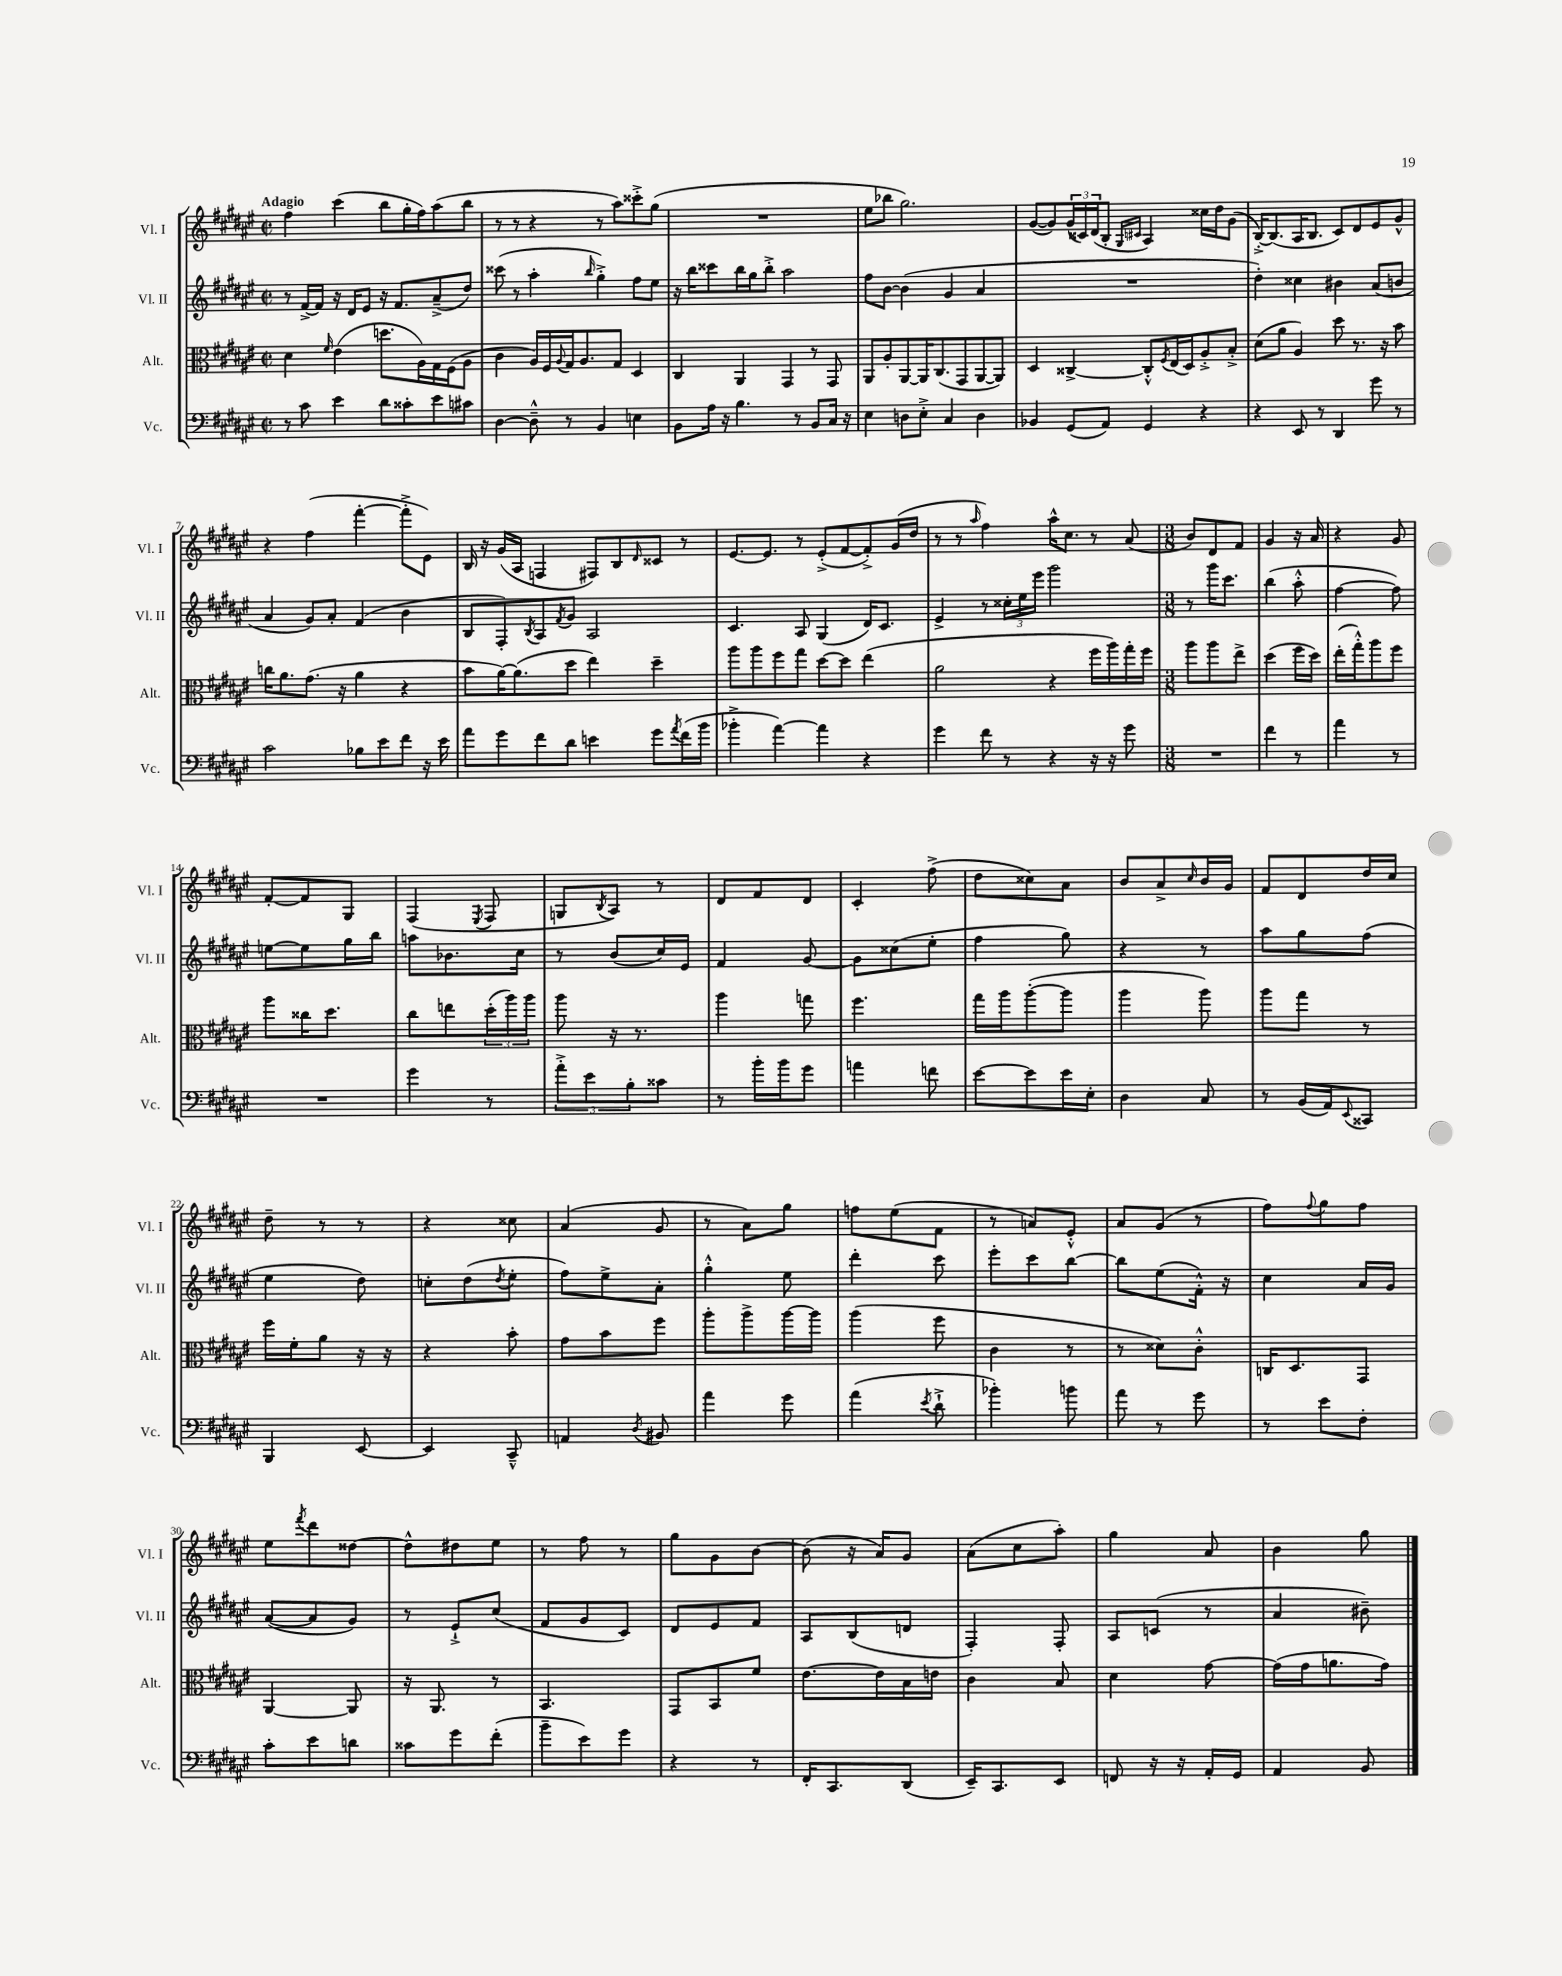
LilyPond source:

<<
\new StaffGroup <<
\new Staff = "s0" \with { instrumentName = "Vl. I" shortInstrumentName = "Vl. I" } {
    \clef treble \key fis \major \defaultTimeSignature \time 2/2 \tempo "Adagio"
    fis''4 cis'''4( b''8 gis''16-. fis''16) ais''8( b''8 |
    r8 r8 r4 r8 ais''8) cisis'''8-.-> gis''8( |
    R1 |
    eis''8 bes''8 gis''2.) |
    gis'8~( gis'8) \tuplet 3/2 { gis'16( cisis'16) dis'16( } b8-. \grace { gis16 cis'16 } ais4) cisis''16 dis''16 gis'8( |
    b16~-.->) b8.( ais16 b8. cis'8) dis'8 eis'8 gis'8-^ |
    r4 fis''4( fis'''4~-. fis'''8-.-> eis'8) |
    b16 r16 gis'16( ais16 f4 fis8) b8 \grace { dis'16 } cisis'8 r8 |
    eis'8.~ eis'8. r8 eis'8-.->( fis'8~ fis'8-.->) gis'16( dis''16 |
    r8 r8 \grace { ais''16 } fis''4) ais''16-^ cis''8. r8 ais'8( |
    \numericTimeSignature \time 3/8 b'8) dis'8 fis'8 |
    gis'4 r16 ais'16 |
    r4 gis'8 |
    fis'8~-. fis'8 gis8 |
    fis4( \acciaccatura { eis8 } fis8 |
    g8 \acciaccatura { b8 } ais8) r8 |
    dis'8 fis'8 dis'8 |
    cis'4-. fis''8->( |
    dis''8 cisis''8) ais'8 |
    b'8 ais'8-> \grace { cis''16 } b'16 gis'16 |
    fis'8 dis'8 dis''16 cis''16 |
    dis''8-- r8 r8 |
    r4 cisis''8 |
    ais'4( gis'8 |
    r8 ais'8) gis''8 |
    f''8 eis''8( fis'8 |
    r8 a'8) eis'8-.-^ |
    ais'8 gis'8( r8 |
    fis''8) \appoggiatura { fis''8 } gis''8 fis''8 |
    eis''8 \acciaccatura { fis'''8 } dis'''8 disis''8~ |
    disis''8-^ dis''8 eis''8 |
    r8 fis''8 r8 |
    gis''8 gis'8 b'8~ |
    b'8( r16 ais'16) gis'8 |
    ais'8( cis''8 ais''8-.) |
    gis''4 ais'8 |
    b'4 gis''8 \bar "|." |
}
\new Staff = "s1" \with { instrumentName = "Vl. II" shortInstrumentName = "Vl. II" } {
    \clef treble \key fis \major \defaultTimeSignature \time 2/2
    r8 fis'16~-> fis'16 r16 dis'16 eis'8 r16 fis'8. ais'8--->( dis''8) |
    cisis'''8( r8 ais''4-. \grace { b''16 } gis''4-.->) fis''8 eis''8 |
    r16 b''16 cisis'''8 b''16 gis''16 b''8-.-> ais''2 |
    fis''8 b'8~ b'4( gis'4 ais'4 |
    R1 |
    dis''4-.) cisis''4 bis'4 ais'8( b'8 |
    ais'4 gis'8) ais'8-. fis'4( b'4 |
    b8 fis8-.) \acciaccatura { b8 } ais8 \acciaccatura { fis'8 } gis'8 ais2 |
    cis'4. ais8 gis4( dis'16) cis'8. |
    eis'4-> r8 \tuplet 3/2 { cisis''16-. eis''16 eis'''16 } gis'''2 |
    \numericTimeSignature \time 3/8 r8 gis'''16 cis'''8. |
    b''4( ais''8-.-^ |
    fis''4~ fis''8) |
    e''8~ e''8 gis''16 b''16 |
    a''8 bes'8. cis''16 |
    r8 b'8( cis''16) eis'16 |
    fis'4 gis'8~ |
    gis'8 cisis''8( eis''8-. |
    fis''4 gis''8) |
    r4 r8 |
    ais''8 gis''8 fis''8( |
    eis''4 dis''8) |
    c''8-. dis''8( \acciaccatura { dis''8 } eis''8-. |
    fis''8) eis''8-> ais'8-. |
    gis''4-.-^ eis''8 |
    dis'''4-. cis'''8 |
    eis'''8-. cis'''8 b''8~ |
    b''8 eis''8( fis'16-.-^) r16 |
    cis''4 ais'16 gis'16 |
    ais'8~( ais'8 gis'8) |
    r8 eis'8-!-> cis''8( |
    fis'8 gis'8 cis'8) |
    dis'8 eis'8 fis'8 |
    ais8 b8( d'8 |
    fis4-.) fis8-. |
    ais8 c'8( r8 |
    ais'4 bis'8--) \bar "|." |
}
\new Staff = "s2" \with { instrumentName = "Alt." shortInstrumentName = "Alt." } {
    \clef alto \key fis \major \defaultTimeSignature \time 2/2
    dis'4 \grace { fis'16 } eis'4( d''8. ais16) gis16 fis16( ais8 |
    cis'4 ais16) fis16 \appoggiatura { ais8 } gis16 ais8. gis8 dis4 |
    cis4 ais,4 gis,4 r8 gis,8 |
    ais,8 ais8-. ais,8~ ais,16 cis8.( gis,8 ais,8~ ais,8) |
    dis4 cisis4~-> cisis8-.-^ \acciaccatura { fis8 } eis16( dis16) ais8-.-> b8-.-> |
    dis'8( ais'8 ais4) dis''8 r8. r16 b'8 |
    c''16 ais'8. gis'8.( r16 ais'4 r4 |
    b'8 ais'16~) ais'8.( dis''8 eis''4) dis''4-- |
    ais''8 ais''8 fis''8 gis''8 dis''8~ dis''8 eis''4( |
    ais'2 r4 fis''16 ais''16) gis''16-. fis''16 |
    \numericTimeSignature \time 3/8 ais''8 ais''8 eis''8-> |
    dis''4( fis''16 dis''16) |
    eis''16-.( gis''16-.-^) ais''8 fis''8 |
    ais''8 cisis''16 dis''8. |
    cis''8 e''8 \tuplet 3/2 { dis''16-.( ais''16) ais''16 } |
    ais''8 r16 r8. |
    ais''4 g''8 |
    fis''4. |
    gis''16 ais''16 ais''8~-.( ais''8 |
    ais''4 ais''8) |
    ais''8 gis''8 r8 |
    fis''16 fis'16-. ais'8 r16 r16 |
    r4 b'8-. |
    gis'8 b'8 fis''8 |
    ais''8-. ais''8-> ais''16~ ais''16 |
    ais''4( fis''8 |
    cis'4 r8 |
    r8 disis'8) cis'8-.-^ |
    c16 dis8. gis,8 |
    ais,4~ ais,8 |
    r16 ais,8. r8 |
    b,4. |
    gis,8 b,8 fis'8 |
    eis'8.~ eis'16 b16 e'16 |
    cis'4 b8 |
    dis'4 gis'8~ |
    gis'16( gis'16 a'8. gis'16) \bar "|." |
}
\new Staff = "s3" \with { instrumentName = "Vc." shortInstrumentName = "Vc." } {
    \clef bass \key fis \major \defaultTimeSignature \time 2/2
    r8 cis'8 eis'4 dis'8 cisis'8-. eis'8 cis'8 |
    dis4~ dis8---^ r8 b,4 e4 |
    b,8 ais16 r16 b4. r8 b,8 cis16 r16 |
    eis4 d8 eis8-.-> cis4 d4 |
    bes,4 gis,8( ais,8) gis,4 r4 |
    r4 eis,8 r8 dis,4 gis'8 r8 |
    cis'2 bes8 eis'8 fis'8 r16 eis'16 |
    ais'8 gis'8 fis'8 dis'8 e'4 gis'8 \acciaccatura { ais'8 } fis'16( b'16 |
    bes'4-.-> ais'4~) ais'4 r4 |
    gis'4 fis'8 r8 r4 r16 r16 gis'8 |
    \numericTimeSignature \time 3/8 R4. |
    fis'4 r8 |
    ais'4 r8 |
    R4. |
    gis'4 r8 |
    \tuplet 3/2 { ais'8-.-> eis'8 b8-. } cisis'8 |
    r8 b'16-. b'16 gis'8 |
    a'4 f'8 |
    eis'8~ eis'8 eis'16 eis16-. |
    dis4 cis8 |
    r8 b,16( ais,16) \appoggiatura { eis,8 } cisis,8 |
    b,,4 eis,8~ |
    eis,4 cis,8---^ |
    a,4 \acciaccatura { dis8 } bis,8 |
    ais'4 gis'8 |
    ais'4( \acciaccatura { eis'8 } dis'8-!-> |
    bes'4-.) b'8 |
    ais'8 r8 gis'8 |
    r8 eis'8 fis8-. |
    cis'8-. eis'8 d'8 |
    cisis'8 gis'8 fis'8-.( |
    b'8-- eis'8) gis'8 |
    r4 r8 |
    fis,16-. cis,8. dis,8( |
    eis,16--) cis,8. eis,8 |
    f,8 r16 r16 ais,16-. gis,16 |
    ais,4 b,8 \bar "|." |
}
>>
>>
